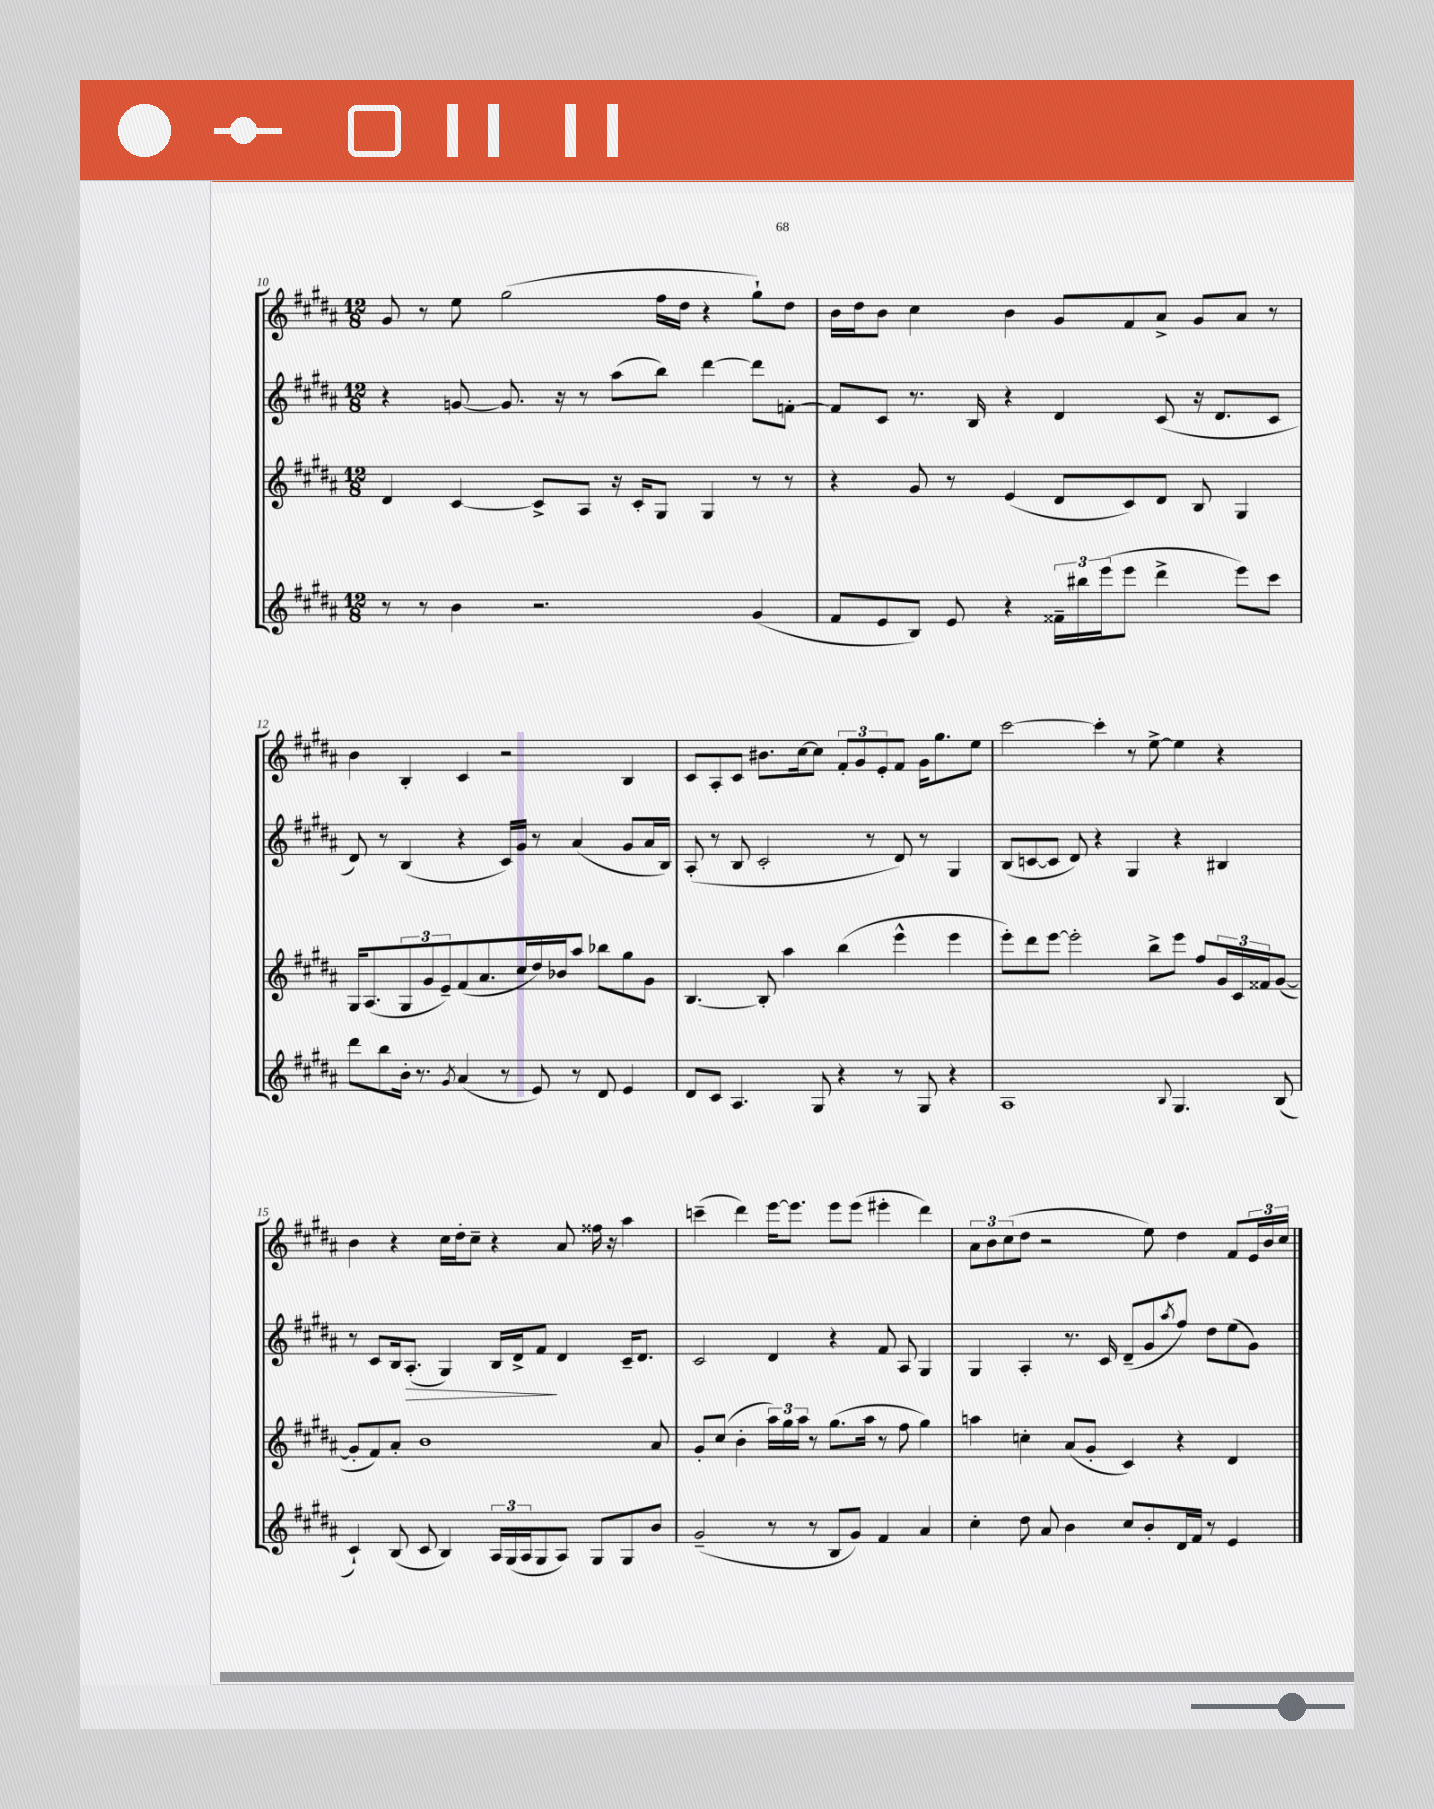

**kern	**kern	**kern	**dynam	**kern
*part4	*part3	*part2	*part2	*part1
*staff4	*staff3	*staff2	*staff2	*staff1
*clefG2	*clefG2	*clefG2	*	*clefG2
*k[f#c#g#d#a#]	*k[f#c#g#d#a#]	*k[f#c#g#d#a#]	*	*k[f#c#g#d#a#]
*M12/8	*M12/8	*M12/8	*	*M12/8
=10	=10	=10	=10	=10
8r	4d#/	4r	.	8g#/
8r	.	.	.	8r
4b\	[4c#/	[8gn/	.	8ee\
.	.	8.g/]	.	(2gg#\
2.r	8c#^/L]	.	.	.
.	.	16r	.	.
.	8A#/J	8r	.	.
.	16r	(8aa#\L	.	.
.	16c#'/KL	.	.	.
.	8G#/J	8bb\J)	.	16ff#\LL
.	.	.	.	16dd#\JJ
.	4G#/	[4ddd#\	.	4r
(4g#/	8r	8ddd#\L]	.	8gg#`\L)
.	8r	[8fn'\J	.	8dd#\J
=11	=11	=11	=11	=11
8f#/L	4r	8f/L]	.	16b\LL
.	.	.	.	16dd#\J
8e/	.	8c#/J	.	8b\J
8B/J)	8g#/	8.r	.	4cc#\
8e/	8r	.	.	.
.	.	16B/	.	.
4r	(4e/	4r	.	4b\
24f##X~\LL	8d#/L	4d#/	.	8g#/L
24bb#X\	.	.	.	.
(24eee\J	.	.	.	.
8eee\J	8c#/)	.	.	8f#/
4ddd#^\	8d#/J	(8c#/	.	8a#^/J
.	8B/	16r	.	8g#/L
.	.	8.d#/L	.	.
8eee\L)	4G#/	.	.	8a#/J
8ccc#\J	.	8c#/J	.	8r
!!LO:LB:g=z
=12	=12	=12	=12	=12
8ddd#\L	16G#/KL	8d#/)	.	4b\
.	(8.A#/	.	.	.
8bb\	.	8r	.	.
16b'\Jk	12G#/	(4B/	.	4B'/
8.r	.	.	.	.
.	12g#/	.	.	.
.	12e~/)	.	.	.
8qg#/	.	.	.	.
(4a#/	(8f#/	4r	.	4c#/
.	8.a#/	.	.	.
8r	.	16c#/LL)	.	2r
.	16cc#/L	16g#/JJ	.	.
8e/)	16dd#/)	8r	.	.
.	16b-X/J	.	.	.
8r	8aa#/J	(4a#/	.	.
8d#/	8bb-X\L	.	.	.
4e/	8gg#\	8g#/L	.	4B/
.	8g#\J	16a#/L	.	.
.	.	16B/JJ)	.	.
=13	=13	=13	=13	=13
8d#/L	[4.B/	(8A#'/	.	8c#/L
8c#/J	.	8r	.	8A#'/
4.A#/	.	8B/	.	8c#/J
.	8B'/]	2c#'/	.	8.b#X\L
.	4aa#\	.	.	.
.	.	.	.	[16cc#\k
8G#/	.	.	.	8cc#\J]
4r	(4bb\	.	.	12f#'/L
.	.	.	.	12g#/
.	.	8r	.	.
.	.	.	.	12e'/
8r	4eee^^\	8d#/)	.	8f#/J
8G#/	.	8r	.	16g#\KL
.	.	.	.	8.gg#\
4r	4eee\	4G#/	.	.
.	.	.	.	8ee\J
=14	=14	=14	=14	=14
1A#	8eee'\L)	(8B/L	.	[2ccc#\
.	8ddd#\	[8cn/	.	.
.	[8eee\J	8c/J]	.	.
.	2eee'\]	8d#/)	.	.
.	.	4r	.	4ccc#'\]
.	.	4G#/	.	8r
.	8bb^\L	.	.	[8ee^\
8qqB/	.	.	.	.
4.G#/	8eee\J	4r	.	4ee\]
.	8ff#/L	.	.	.
.	24g#/L	4B#X/	.	4r
.	24c#/	.	.	.
.	24f##X/J	.	.	.
(8B/	([8g#/J	.	.	.
!!LO:LB:g=z
=15	=15	=15	=15	=15
4c#`/)	8g#'/L]	8r	.	4b\
.	8f#/)	8c#/L	.	.
(8B/	8a#'/J	16B/k	.	4r
!	!	!	!LO:HP:b	!
.	.	(8.A#'/J	>	.
8c#/	1b	.	.	.
4B/)	.	4G#/)	.	16cc#\LL
.	.	.	.	16dd#'\J
.	.	.	.	8cc#~\J
24A#/LL	.	16B/LL	.	4r
(24G#/	.	.	.	.
.	.	16d#^/J	.	.
24A#/J	.	.	.	.
8G#/	.	8f#/J	.	.
8A#/J)	.	4d#/	]	8a#/
8G#/L	.	.	.	16ff##X\
.	.	.	.	16r
8G#/	.	16c#~/KL	.	4aa#\
.	.	8.d#/J	.	.
8b/J	8a#/	.	.	.
=16	=16	=16	=16	=16
(2g#~/	8g#'/L	2c#/	.	(4cccn~\
.	(8cc#/J	.	.	.
.	4b'\	.	.	4ddd#\)
8r	24aa#\LL)	4d#/	.	[16eee\KL
.	24gg#\	.	.	.
.	.	.	.	8.eee\J]
.	24aa#\JJ	.	.	.
8r	8r	.	.	.
8B/L	(8.gg#\L	4r	.	8eee\L
8g#/J)	.	.	.	(8eee\J
.	16aa#\Jk	.	.	.
4f#/	8r	8f#/	.	4eee#X'\
.	8ff#\	8A#/	.	.
4a#/	4gg#\)	4G#/	.	4ddd#\)
=17	=17	=17	=17	=17
4cc#'\	4aan\	4G#/	.	12a#\L
.	.	.	.	12b\
.	.	.	.	(12cc#\
8dd#\	4ccn'\	4A#'/	.	8dd#\J
8a#/	.	.	.	2r
4b\	(8a#/L	8.r	.	.
.	8g#'/J	.	.	.
.	.	16c#/	.	.
8cc#/L	4c#/)	(8d#~/L	.	.
8b'/	.	8g#/	.	8ee\)
.	.	8qaa#/	.	.
16d#/L	4r	8ff#/J)	.	4dd#\
16f#/JJ	.	.	.	.
8r	.	8dd#\L	.	.
4e/	4d#/	(8ee\	.	8f#/L
.	.	8g#\J)	.	24e/L
.	.	.	.	24b/
.	.	.	.	24cc#/JJ
==	==	==	==	==
*-	*-	*-	*-	*-
